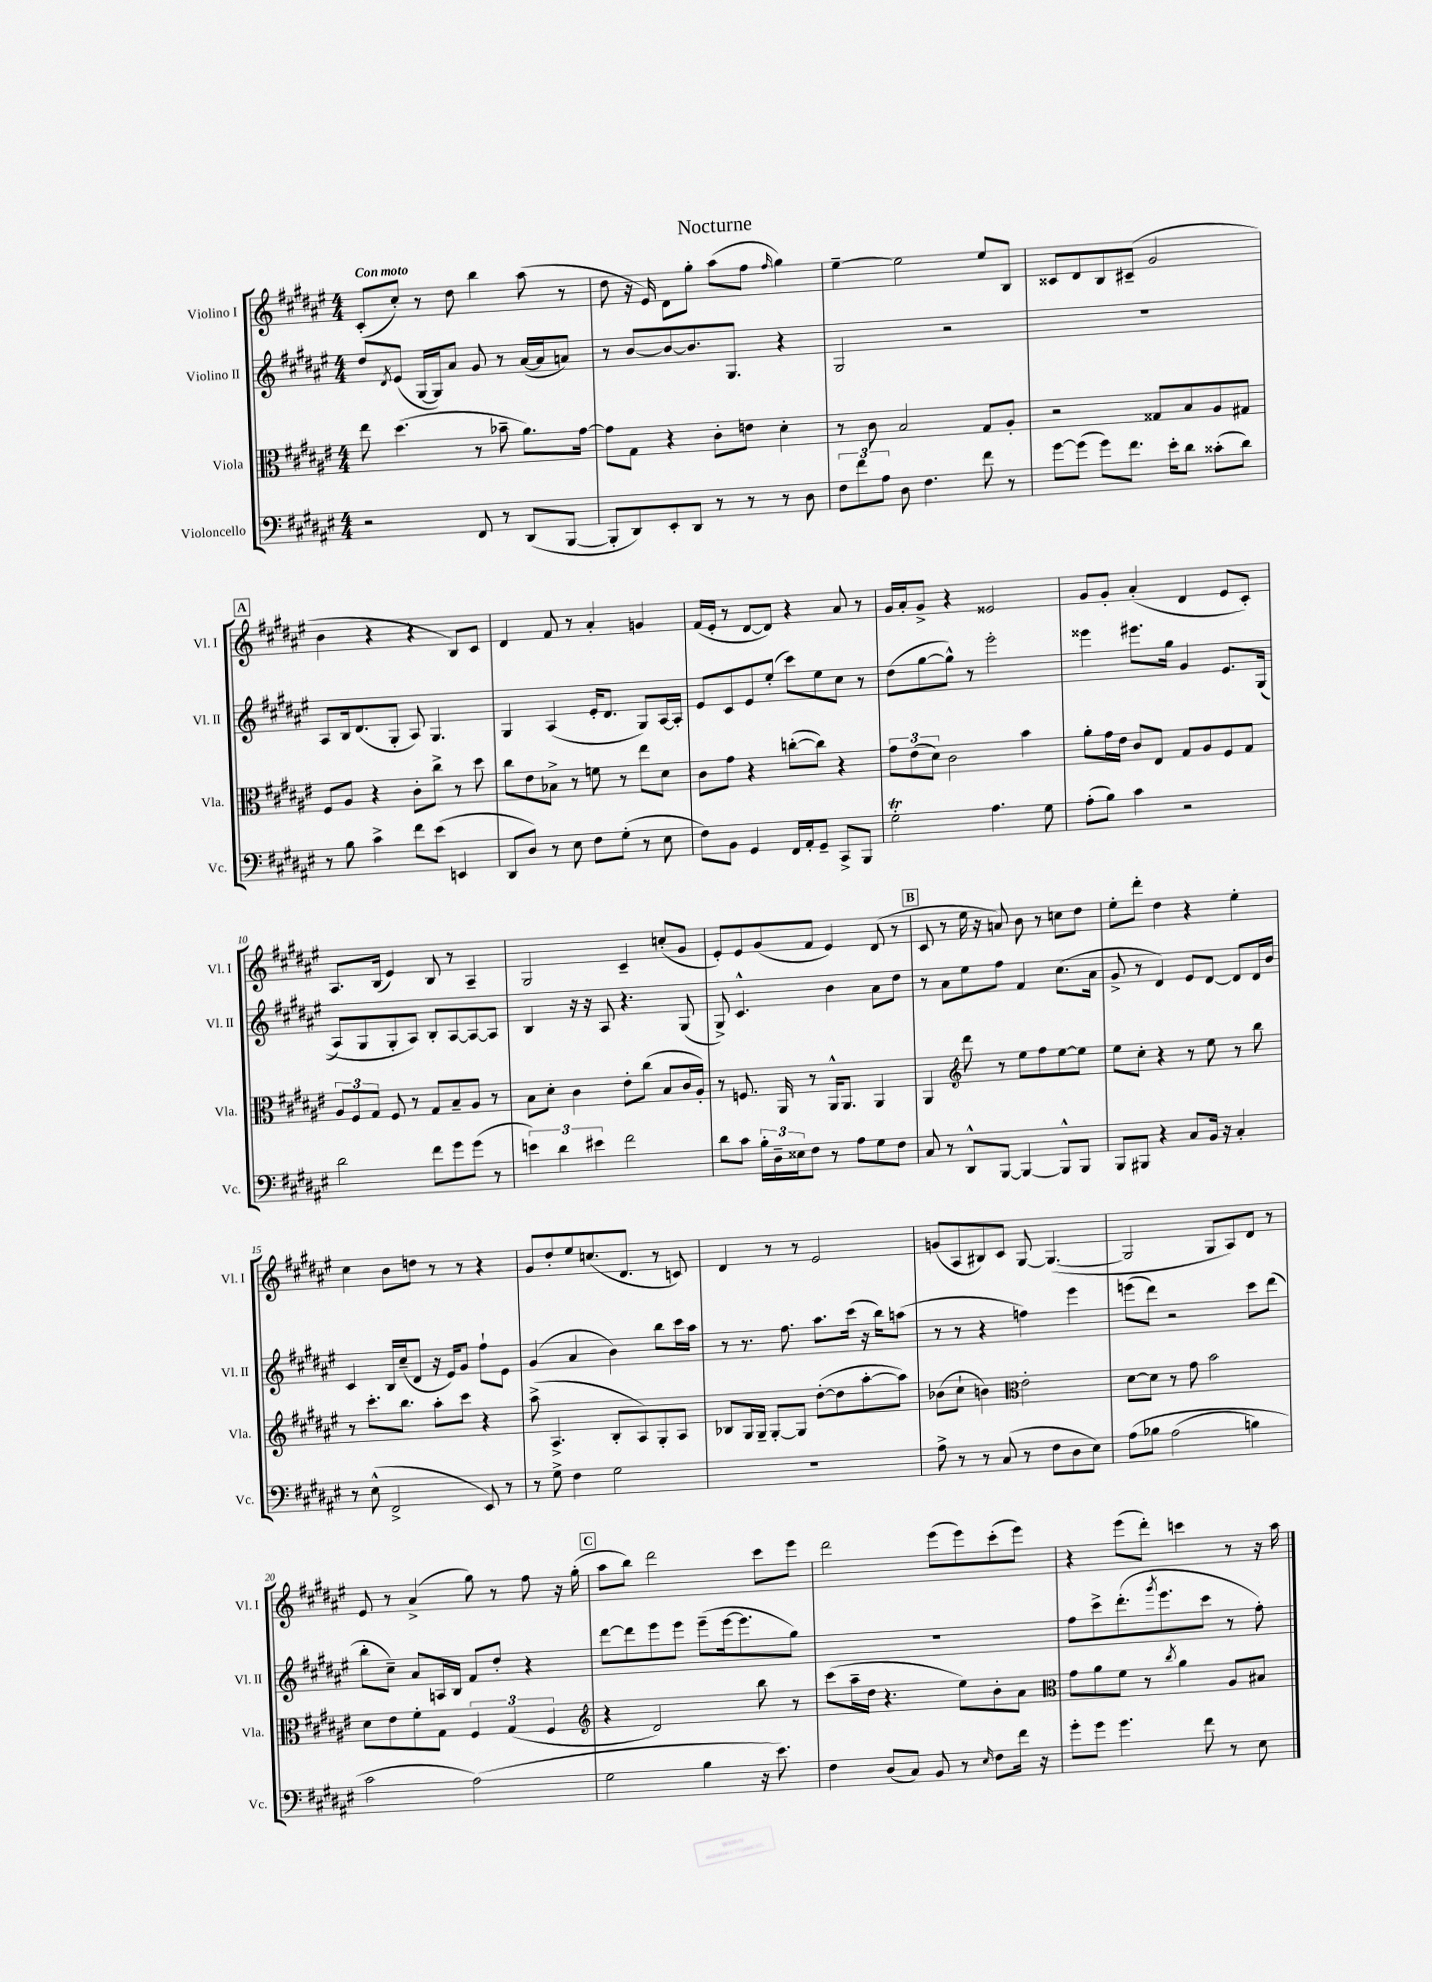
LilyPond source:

\header { title = "Nocturne" }
<<
\new StaffGroup <<
\new Staff = "s0" \with { instrumentName = "Violino I" shortInstrumentName = "Vl. I" } {
    \clef treble \key fis \major \numericTimeSignature \time 4/4 \tempo "Con moto"
    cis'8-.( cis''8-.) r8 dis''8 b''4 ais''8( r8 |
    dis''8 r16 eis'16) dis'8 gis''8-. ais''8( fis''8 \grace { fis''16 } gis''4) |
    eis''4~-- eis''2 eis''8 b8 |
    cisis'8 dis'8 b8 cis'8--( gis'2 |
    \mark \markup { \box "A" } b'4 r4 r4 b8) cis'8 |
    dis'4 fis'8 r8 ais'4-. g'4 |
    fis'16( eis'16-. r8 dis'8~ dis'8) r4 ais'8 r8 |
    gis'16 ais'16-. gis'8-> r4 eisis'2 |
    gis'8 gis'8-. ais'4-.( dis'4 eis'8 cis'8-.) |
    ais8. b16( eis'4) b8 r8 ais4-- |
    gis2 cis'4-- c''8-.( gis'8 |
    eis'8-.) eis'8 gis'8( fis'8 eis'4) dis'8( r8 |
    \mark \markup { \box "B" } cis'8 r8 eis''16 r16 a'8) b'8 r8 c''8 dis''8 |
    eis''8-. dis'''8-. dis''4 r4 eis''4-. |
    cis''4 b'8 d''8 r8 r8 r4 |
    gis'8 dis''8-. eis''8 c''8.( dis'8. r8 c'8) |
    dis'4 r8 r8 eis'2 |
    g'8( ais8 bis8) cis'8 gis8~ gis4.~( |
    gis2 gis8 ais8) dis'8 r8 |
    eis'8 r8 ais'4->( gis''8) r8 fis''8 r16 gis''16-.( |
    \mark \markup { \box "C" } ais''8 b''8) dis'''2 cis'''8 eis'''8 |
    dis'''2 eis'''8( eis'''8) cis'''8-.( eis'''8) |
    r4 eis'''8( dis'''8-.) c'''4 r8 r16 ais''16 \bar "|." |
}
\new Staff = "s1" \with { instrumentName = "Violino II" shortInstrumentName = "Vl. II" } {
    \clef treble \key fis \major \numericTimeSignature \time 4/4
    dis''8 \acciaccatura { dis'8 } eis'8( gis16~ gis16) ais'8 gis'8 r8 ais'16~( ais'16 a'8) |
    r8 b'8~ b'8~ b'8. gis8. r4 |
    gis2 r2 |
    r1 |
    \mark \markup { \box "A" } ais8 b16 dis'8.( gis8-. ais8) gis4. |
    gis4 ais4( eis'16-. dis'8. gis8) ais16~ ais16-. |
    eis'8 cis'8 eis'8 eis''8-.( cis'''8) eis''8 cis''8 r8 |
    dis''8( gis''8~ gis''8-^) r8 eis'''2-. |
    eisis'''4 eis'''8. gis''16 gis'4 eis'8. gis16(\( |
    ais8) gis8 gis8-. ais8\) b8-. ais8~ ais8~ ais8 |
    b4 r16 r16 ais8 r4. gis8( |
    gis8->) cis'4.-^ b'4 ais'8 dis''8 |
    \mark \markup { \box "B" } r8 ais'8 eis''8 fis''8 fis'4 cis''8.( ais'16 |
    gis'8-> r8 dis'4) eis'8 dis'8~ dis'8 dis'16 b'16 |
    cis'4 b16 cis''16--( dis'8 r16 eis'16) gis'8 fis''8-! eis'8 |
    gis'4( ais'4 b'4) b''8 cis'''16 ais''16 |
    r8 r8. fis''8. ais''8. cis'''16( r16 b''16) a''8( |
    r8 r8 r4 f''4) eis'''4 |
    e'''8( dis'''8) r2 cis'''8 dis'''8( |
    b''8-. cis''8--) ais'8 a16 b16 fis'8 dis''8-. r4 |
    \mark \markup { \box "C" } dis'''8~ dis'''8 eis'''8 eis'''8 eis'''8--( eis'''16~ eis'''8. gis''8) |
    R1 |
    fis''8 cis'''8-> dis'''8.-.( \acciaccatura { gis'''8 } eis'''8. cis'''8 r8 fis''8-.) \bar "|." |
}
\new Staff = "s2" \with { instrumentName = "Viola" shortInstrumentName = "Vla." } {
    \clef alto \key fis \major \numericTimeSignature \time 4/4
    eis''8 dis''4.( r8 bes'8-- ais'8.) gis'16~ |
    gis'8 gis8 r4 cis'8-. e'8 dis'4-. |
    r8 cis'8 b2 gis8 ais8-. |
    r2 gisis8 b8 ais8 gis8 |
    \mark \markup { \box "A" } fis8 ais8 r4 cis'8-. cis''8-> r8 dis''8 |
    cis''8 eis'8 bes8-> r8 f'8 r8 eis''8 dis'8 |
    cis'8 gis'8 r4 c''8~-.( c''8) r4 |
    \tuplet 3/2 { gis'8 eis'8( dis'8) } cis'2 b'4 |
    ais'8-. gis'16 eis'16 cis'8 eis8 gis8 ais8 fis8 gis8 |
    \tuplet 3/2 { ais8 fis8 gis8 } fis8 r8 gis8 b8-- ais8 r8 |
    b8 dis'8-. cis'4 eis'8-. cis''8( b8 cis'16 ais16-.) |
    r8 f8. ais,16 r8 ais,16-^ ais,8. ais,4 |
    \mark \markup { \box "B" } ais,4 \clef treble dis'''8 r8 eis''8 fis''8 eis''8~ eis''8 |
    eis''8 cis''8-. r4 r8 eis''8 r8 b''8 |
    r8 cis'''8.-. b''8. ais''8-. cis'''8 r4 |
    ais''8->( ais4.-> b8-. ais8) gis8-. ais8 |
    bes8 gis16 gis16-- gis8~-. gis8 dis''8~-.( dis''8 ais''8~-. ais''8) |
    bes'8( cis''8-! b'4) \clef alto eis'2-. |
    dis'8~ dis'8 r8 gis'8 b'2 |
    dis'8 eis'8 fis'8-. gis8 \tuplet 3/2 { fis4 gis4( fis4 } |
    \mark \markup { \box "C" } \clef treble r4 dis'2) b''8 r8 |
    cis'''8( ais''16-- dis''16 r4. eis''8) b'8-. ais'8 |
    \clef alto gis'8 ais'8 fis'8 r8 \acciaccatura { cis''8 } ais'4 ais8 bis8 \bar "|." |
}
\new Staff = "s3" \with { instrumentName = "Violoncello" shortInstrumentName = "Vc." } {
    \clef bass \key fis \major \numericTimeSignature \time 4/4
    r2 fis,8 r8 dis,8( b,,8~ |
    b,,8-. dis,8) eis,8-. dis,8 r8 r8 r8 dis8 |
    \tuplet 3/2 { fis8 fis'8 ais8 } dis8 fis4. fis'8 r8 |
    gis'8~ gis'8( gis'8) fis'8. eis'16-. dis'8 cisis'8-.( dis'8) |
    \mark \markup { \box "A" } r8 b8 cis'4-> fis'8 eis'8( e,4 |
    dis,8 dis8) r8 eis8 fis8 gis8-.( r8 eis8 |
    fis8) b,8 gis,4 fis,16 ais,16-. gis,8-- cis,8-> b,,8 |
    gis2-.\trill ais4. gis8 |
    ais8-.( b8) cis'4 r2 |
    dis'2 fis'8 gis'8 gis'8( r8 |
    \tuplet 3/2 { e'4) dis'4 eis'4 } fis'2 |
    dis'8 cis'8 \tuplet 3/2 { b16-. dis16-- eisis16 } fis8 r8 ais8 gis8 fis8 |
    \mark \markup { \box "B" } cis8 r8 dis,8-^ b,,8~ b,,4~ b,,8-^ b,,8 |
    b,,8 bis,,8 r4 cis8 b,16 r16 cis4-. |
    r8 eis8-^( fis,2-> eis,8) r8 |
    r8 gis8-> fis4 gis2 |
    r1 |
    ais8-> r8 r8 cis8( r8 fis8 dis8 eis8) |
    ais8\( bes8 ais2( b4) |
    cis'2 ais2(\) |
    \mark \markup { \box "C" } gis2 b4 r16 eis'8.) |
    fis4 dis8( cis8) b,8 r8 \grace { eis16 } fis8 fis'16 r16 |
    gis'8-. gis'8 gis'4. fis'8 r8 eis8 \bar "|." |
}
>>
>>
